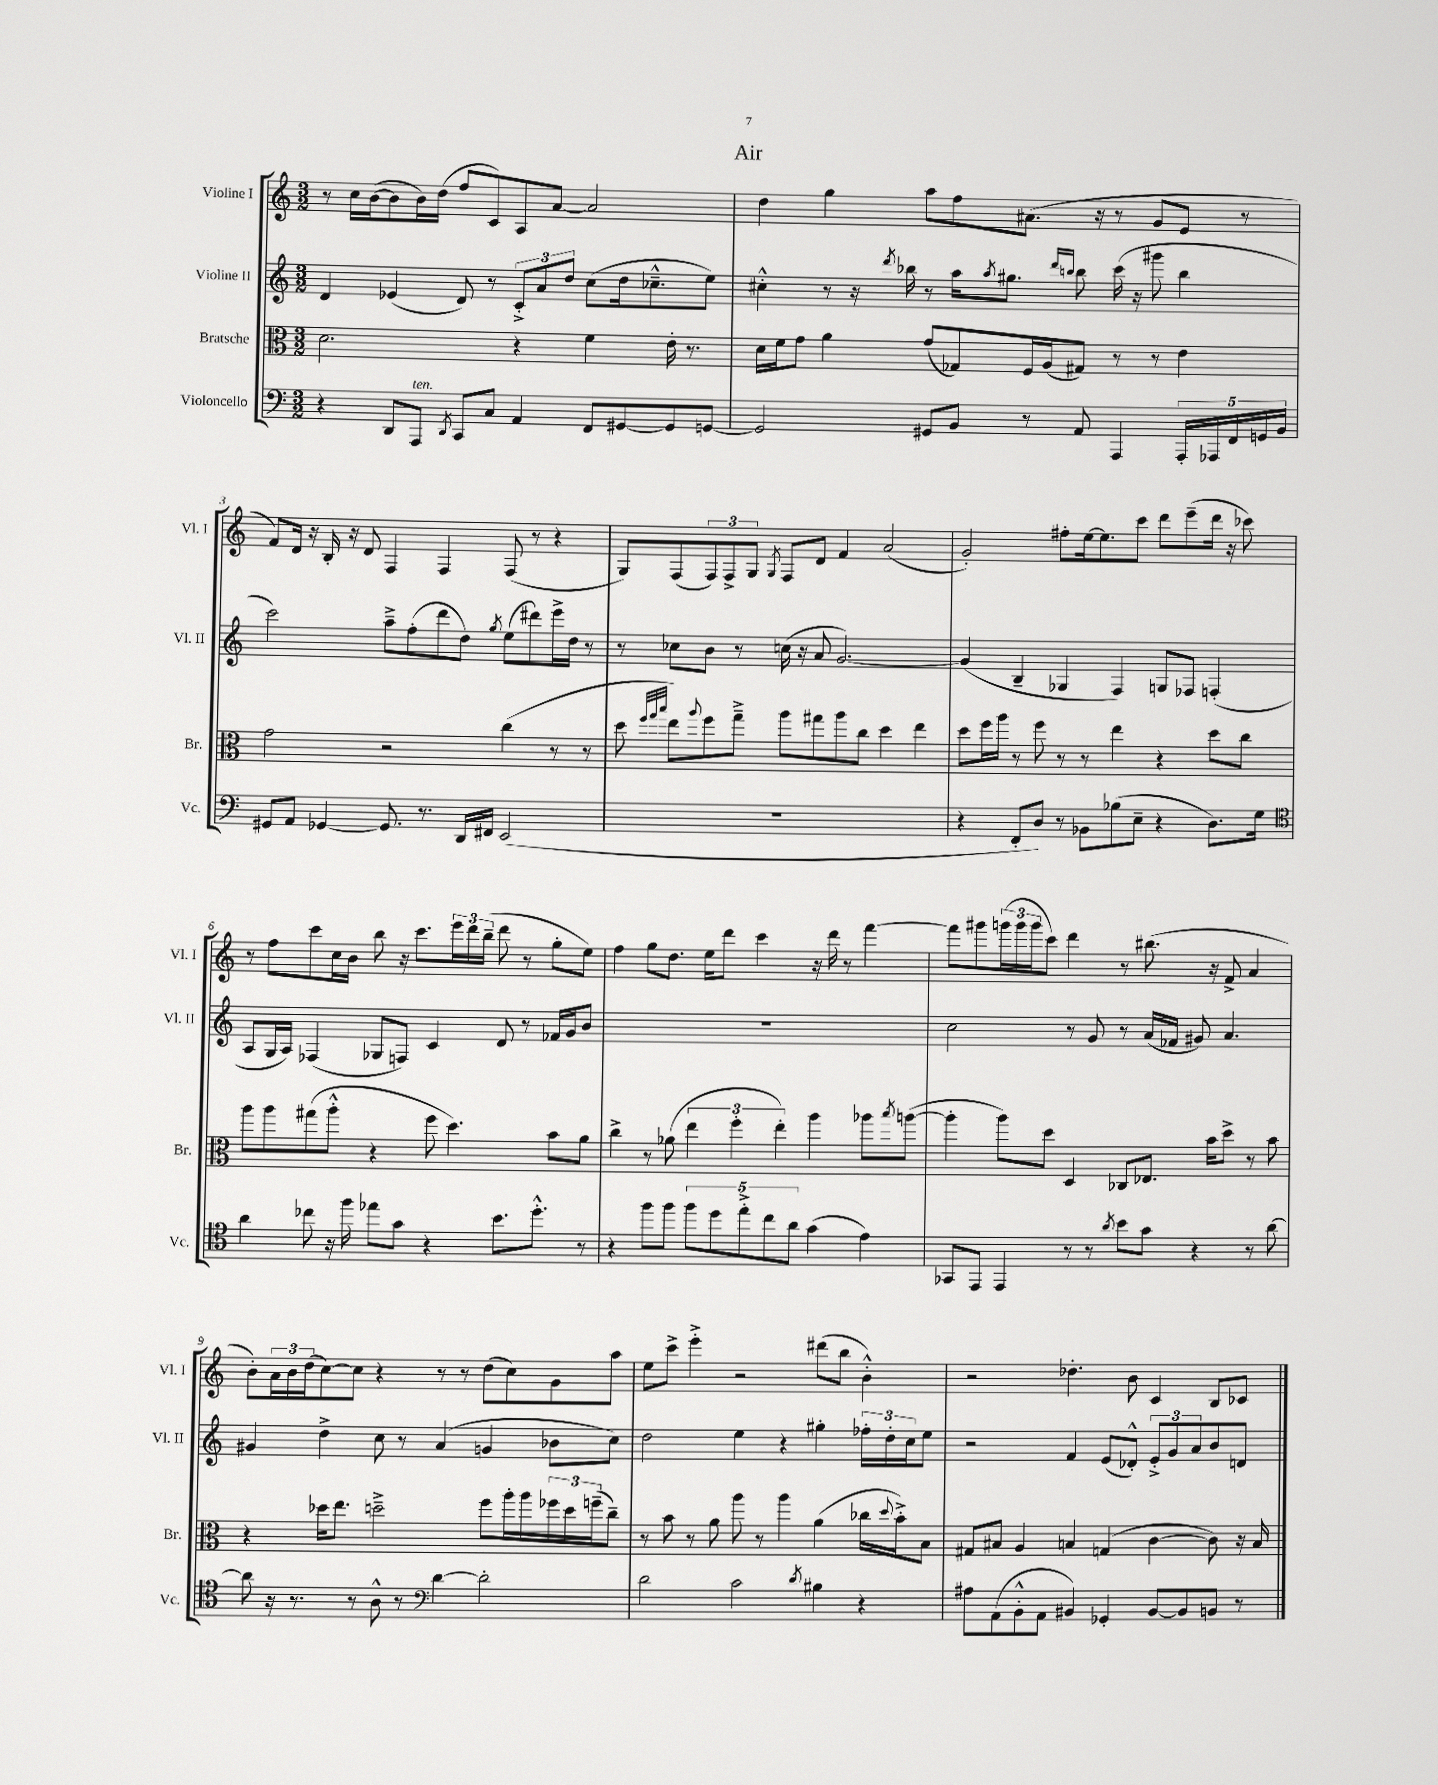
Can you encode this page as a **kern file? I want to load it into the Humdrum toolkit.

**kern	**kern	**kern	**kern
*staff4	*staff3	*staff2	*staff1
*clefF4	*clefC3	*clefG2	*clefG2
*k[]	*k[]	*k[]	*k[]
*M3/2	*M3/2	*M3/2	*M3/2
4r	2.d	4d	8r
.	.	.	16cc
.	.	.	([16b
8DD	.	(4e-	8b]
8AAA	.	.	16b)
.	.	.	(16dd
8qDD	.	.	.
8CC	.	8d)	8ff
8C	.	8r	8c)
4AA	4r	12c'^	8A
.	.	12a	.
.	.	.	[8a
.	.	12dd	.
8FF	4f	(8cc	2a]
[8GG#	.	16dd	.
.	.	8.cc-~^^	.
8GG#]	16e'	.	.
.	8.r	.	.
[8GG	.	8ee)	.
=	=	=	=
2GG]	16d	4cc#'^^	4dd
.	16f	.	.
.	8g	.	.
.	4a	8r	4gg
.	.	16r	.
.	.	8qddd	.
.	.	16bb-	.
8GG#	(8g	8r	8aa
8BB	8G-)	16aa	8ff
.	.	8qaa	.
.	.	8.gg#	.
8r	16F	.	(8.a#
.	(16A	.	.
.	.	16qqddd	.
.	.	16qqbb	.
8AA	8G#)	8bb	.
.	.	.	16r
4AAA	8r	(16ccc	8r
.	.	16r	.
.	8r	8ggg#	8g
20AAA'	4e	4bb	8e
20AAA-	.	.	.
20FF	.	.	.
.	.	.	8r
20GG	.	.	.
20BB	.	.	.
=	=	=	=
8GG#	2g	2ccc)	8f)
8AA	.	.	16d
.	.	.	16r
[4GG-	.	.	16B'
.	.	.	16r
.	.	.	8d
8.GG-]	2r	8aa~^	4F
.	.	(8ff'	.
8.r	.	.	.
.	.	8ddd	4F
16DD	.	8dd)	.
16FF#	.	.	.
.	.	8qgg	.
(2EE	(4cc	(8ee	(8F
.	.	8ddd#)	8r
.	8r	16eee^	4r
.	.	16dd	.
.	8r	8r	.
=	=	=	=
1.r	8dd	8r	8G)
.	32qqff	.	.
.	32qqgg	.	.
.	32qqbb	.	.
.	8ee)	8cc-	(8F
.	8qqaa	.	.
.	8ff	8b	12F)
.	.	.	12F^
.	8gg~^	8r	.
.	.	.	12G
.	.	.	8qG
.	8aa	(16cc	8F
.	.	16r	.
.	8gg#	8a	8d
.	8aa	[2.g)	4f
.	8cc	.	.
.	4dd	.	(2a
.	4ee	.	.
=	=	=	=
4r	8dd	(4g]	2g')
.	16ff	.	.
.	16aa	.	.
8FF'	8r	4B~	.
8D)	8ff	.	.
8r	8r	4G-	8ff#'
8BB-	8r	.	[16ee
.	.	.	8.ee]
(8B-	4ee	4F)	.
8E~	.	.	8ccc
4r	4r	8G	8ddd
.	.	8F-	(8eee~
8.D)	8dd	(4F'	16ddd
.	.	.	16r
.	8cc	.	8ccc-)
16G	.	.	.
=	=	=	=
*clefC4	*	*	*
4a	8aa	8A	8r
.	8aa	16G	8ff
.	.	16A)	.
8cc-	(8gg#	(4F-	8ccc
16r	8aa'^^	.	16cc
16ff	.	.	16b
8ee-	4r	8G-	8bb
8g	.	8F)	16r
.	.	.	8.ccc
4r	8ff	4c	.
.	4.dd)	.	24eee
.	.	.	24ddd
.	.	.	(24bb~
8.b	.	8d	8ddd
.	.	8r	8r
8.dd'^^	.	.	.
.	8b	16f-	8gg'
.	.	16g	.
8r	8a	8b	8ee)
=	=	=	=
4r	4cc^	1.r	4ff
8ff	8r	.	8gg
8ff	(8a-	.	8.dd
10ff	6ee	.	.
.	.	.	16ee
10dd	.	.	.
.	.	.	8ddd
.	6ff'	.	.
10ee'^	.	.	.
.	.	.	4ccc
10cc	.	.	.
.	6ee')	.	.
10a	.	.	.
(4g	4aa	.	16r
.	.	.	16ddd
.	.	.	8r
4e)	8aa-	.	[4fff
.	8qbb	.	.
.	([8aa	.	.
=	=	=	=
8GG-	4aa']	2cc	8fff]
8EE	.	.	8ggg#
4EE	8aa)	.	(24ggg
.	.	.	24ggg
.	.	.	24ggg
.	8dd	.	8ccc)
8r	4D	8r	4ddd
8r	.	8g	.
8qa	.	.	.
8b	8C-	8r	8r
8g	8.E-	(16a	(8.bb#
.	.	16f-	.
4r	.	8g#)	.
.	16b	.	16r
.	8dd^	4.a	8f^
8r	8r	.	4a
[8a	8b	.	.
=	=	=	=
8a]	4r	4g#	8b')
16r	.	.	24a
.	.	.	24b
8.r	.	.	.
.	.	.	(24dd
.	16dd-	4dd^	[8cc)
.	8.ee	.	.
8r	.	.	8cc]
8A^^	2dd~^	8cc	4r
8r	.	8r	.
*clefF4	*	*	*
[4d	.	(4a	8r
.	.	.	8r
2d']	8ff	4g	(8dd
.	16aa'	.	8cc)
.	16aa	.	.
.	24ff-	8b-	8g
.	24dd	.	.
.	(24ff~	.	.
.	8cc~)	8cc)	8aa
=	=	=	=
2d	8r	2dd	8ee
.	8b	.	8ccc^
.	8r	.	4eee'^
.	8a	.	.
2c	8aa	4ee	2r
.	8r	.	.
.	4aa	4r	.
8qd	.	.	.
4B#	(4a	4gg#'	(8ddd#
.	.	.	8bb
4r	16cc-	24ff-'	4b'^^)
.	.	24dd'	.
.	8qqdd	.	.
.	16b'^)	.	.
.	.	24cc	.
.	8B	8ee	.
=	=	=	=
8A#	8G#	2r	2r
(8AA	8B#	.	.
8BB'^^	4A	.	.
8AA	.	.	.
4BB#)	4B	4f	4.dd-'
4GG-'	(4G	(8e	.
.	.	8d-'^^)	8b
[8BB#	[4c	12e'^	4c
.	.	12g	.
8BB#]	.	.	.
.	.	12a	.
8BB	8c])	8b	8B
8r	16r	8d	8c-
.	16B	.	.
==	==	==	==
*-	*-	*-	*-
